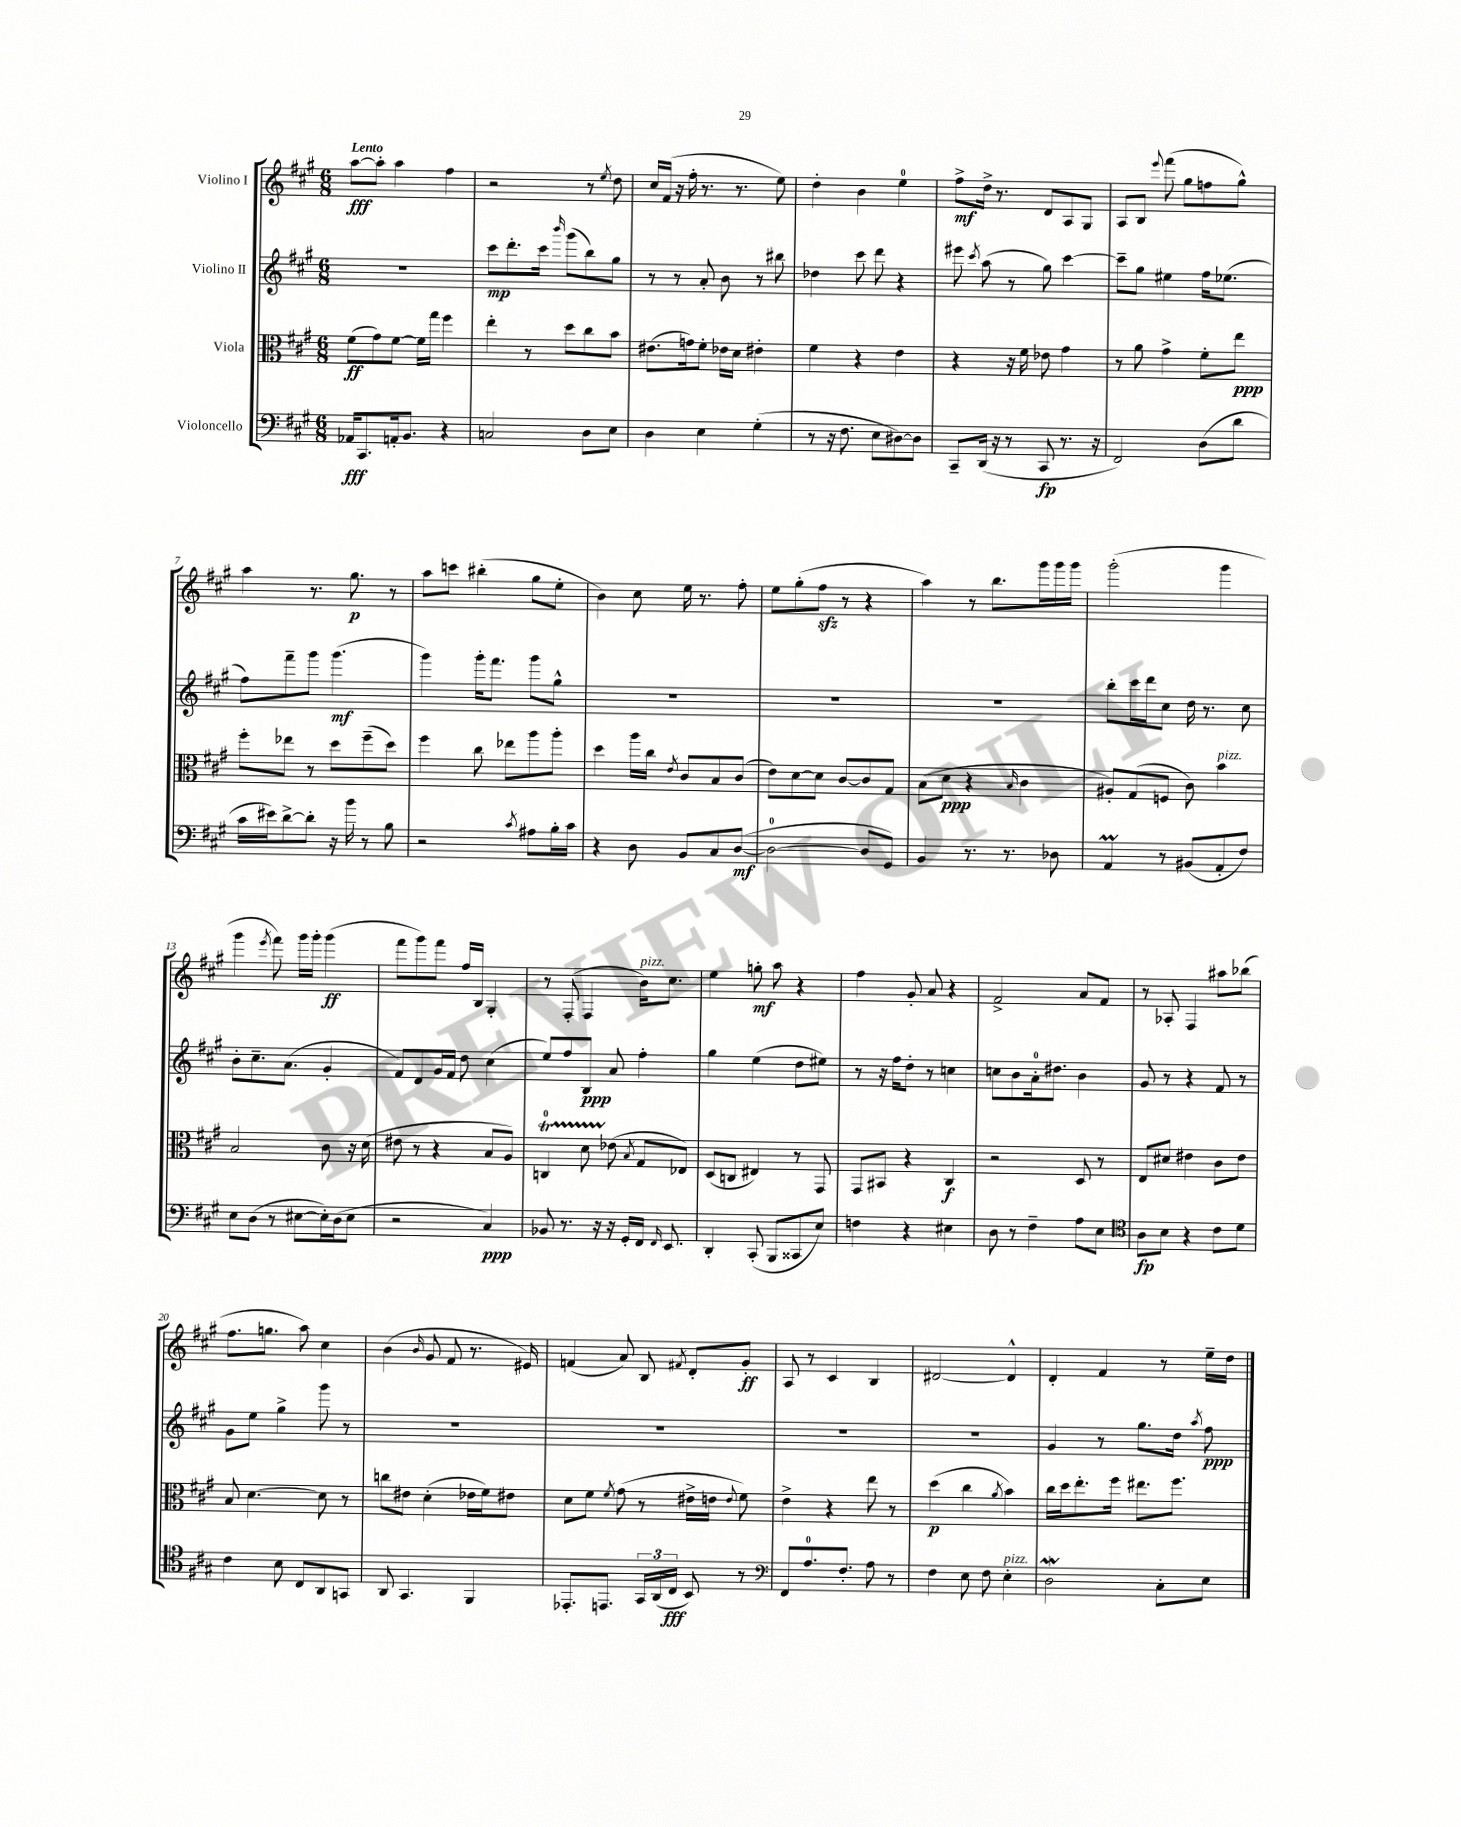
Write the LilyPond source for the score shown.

<<
\new StaffGroup <<
\new Staff = "s0" \with { instrumentName = "Violino I" } {
    \clef treble \key a \major \numericTimeSignature \time 6/8 \tempo "Lento"
    \autoBeamOff a''8[~\fff a''8]-. a''4 fis''4 |
    r2 r8 \acciaccatura { e''8 } d''8 |
    cis''16[ fis'16]( r16 fis''16-. r8. r8. e''8) |
    d''4-. b'4 e''4-0 |
    fis''8[->\mf d''16]-> r8. d'8[ a8 gis8] |
    a8[ b8] \appoggiatura { e'''8 } fis'''8( gis''8[ f''8 gis''8]-^) |
    a''4 r8. gis''8.\p r8 |
    a''8[ c'''8] bis''4-.( gis''8[ e''8]-. |
    b'4) cis''8 e''16 r8. fis''8-. |
    e''8[ gis''8-.( fis''8]\sfz r8 r4 |
    a''4) r8 b''8.[ gis'''16 gis'''16 gis'''16] |
    gis'''2-.( gis'''4 |
    gis'''4 \acciaccatura { e'''8 } fis'''8) gis'''16[ gis'''16]-. gis'''4\ff( |
    fis'''8[ gis'''8) fis'''8] fis''16[ b16] gis4-. |
    r8 fis8-.( fis4 b'16[^\markup { \italic "pizz." }) cis''8.] |
    e''4 g''8-.\mf a''8 r4 |
    fis''4 gis'8-. a'8 r4 |
    fis'2-> a'8[ fis'8] |
    r8 aes8-. fis4 ais''8[ bes''8]( |
    fis''8.[ g''8.] a''8) cis''4 |
    b'4( \grace { b'16 } gis'8 fis'8 r8. eis'16) |
    f'4( a'8) b8 \acciaccatura { fis'8 } d'8[-. gis'8]-.\ff |
    a8 r8 cis'4 b4 |
    dis'2~ dis'4-^ |
    d'4-. fis'4 r8 e''16[-- d''16] \bar "|." |
}
\new Staff = "s1" \with { instrumentName = "Violino II" } {
    \clef treble \key a \major \numericTimeSignature \time 6/8
    \autoBeamOff R2. |
    cis'''8[\mp d'''8.-. cis'''16] \grace { b'''16 } gis'''8[( b''8) gis''8] |
    r8 r8 a'8-. b'8 r8 bis''8 |
    des''4 cis'''8 d'''8 r4 |
    eis'''8 \acciaccatura { cis'''8 } a''8( r8 gis''8) cis'''4~ |
    cis'''8[-- gis''8] eis''4 fis''16[ ees''8.]( |
    fis''8[) fis'''8-- gis'''8] gis'''4.\mf( |
    gis'''4) gis'''16[-. fis'''8.] gis'''8[ gis''8]-^ |
    R2. |
    R2. |
    R2. |
    b''8[-. cis'''16 d'''16 cis''8] d''16 r8. cis''8 |
    b'8[-. cis''8.-- a'8.]( gis'4-. |
    fis'8[) d'8 gis'16 fis'16] d''8 cis''4( |
    e''8[) fis''8 b8]\ppp a'8 fis''4-. |
    gis''4 e''4( d''8[ eis''8]) |
    r8 r16 fis''16[ d''8]-. r8 c''4 |
    c''8[ b'8 a'16-0-. dis''8.] b'4 |
    gis'8 r8 r4 fis'8 r8 |
    gis'8[ e''8] gis''4-> gis'''8 r8 |
    R2. |
    R2. |
    R2. |
    R2. |
    gis'4 r8 gis''8.[ d''16] \acciaccatura { a''8 } fis''8\ppp \bar "|." |
}
\new Staff = "s2" \with { instrumentName = "Viola" } {
    \clef alto \key a \major \numericTimeSignature \time 6/8
    \autoBeamOff fis'8[\ff( gis'8) fis'8]~ fis'16[ gis''16] fis''4 |
    e''4-. r8 d''8[ cis''8 b'8] |
    eis'8.[( g'16) fis'8]-. ees'16[ d'16] eis'4-. |
    fis'4 r4 e'4 |
    r4 r16 fis'16 ees'8 gis'4 |
    r8 a'8 gis'4-> fis'8[-. e''8]\ppp |
    fis''8[-. ees''8] r8 d''8[ fis''8--( d''8]) |
    fis''4 cis''8 ees''8[ a''8 a''8]-. |
    d''4 a''16[ cis''16] \acciaccatura { e'8 } cis'8[ b8 cis'8]( |
    e'8[) d'8~ d'8] cis'8[~ cis'8 gis8] |
    b8[( d'8]\ppp r4 \grace { b16 } cis'4 |
    ais8[-.) gis8( f8] cis'8) b'4^\markup { \italic "pizz." } |
    b2 cis'8 r16 d'16( |
    eis'8 r8 r4 b8[ a8]) |
    c4-0\startTrillSpan d'8 ees'8\stopTrillSpan( \acciaccatura { b8 } gis8[ ees8]) |
    d8[( c8] eis4) r8 gis,8 |
    gis,8[ bis,8] r4 cis4\f |
    r2 d8 r8 |
    e8[ dis'8] eis'4 cis'8[ eis'8] |
    b8 d'4.~ d'8 r8 |
    c''8[ eis'8] d'4-.( ees'16[ fis'16) eis'8] |
    d'8[ fis'8] \acciaccatura { fis'8 } gis'8( r8 eis'16[-> e'16] \appoggiatura { e'8 } fis'8) |
    e'4-> r4 e''8 r8 |
    d''4\p( cis''4 \acciaccatura { a'8 } b'4) |
    cis''16[ d''16 e''8.-. fis''16] eis''8.[ fis''8.] \bar "|." |
}
\new Staff = "s3" \with { instrumentName = "Violoncello" } {
    \clef bass \key a \major \numericTimeSignature \time 6/8
    \autoBeamOff aes,16[\fff cis,8. a,16-. b,8.] r4 |
    c2 d8[ e8] |
    d4 e4 gis4-.( |
    r8 r16 fis8. e8[ dis8~) dis8] |
    cis,8[-- d,16]( r16 r8 cis,8\fp r8. r16 |
    fis,2) d8[( d'8] |
    cis'16[ eis'16) d'8~-> d'8]-. r16 b'16 r8 b8 |
    r2 \acciaccatura { cis'8 } ais8[ b16-. cis'16] |
    r4 d8 b,8[ cis8 d8]~\mf( |
    d2-0~ d8[ gis,8]) |
    b,4 r8. r8. des8 |
    a,4\prall r8 bis,8[( a,8-. fis8]) |
    e8[ d8]( r8 eis8[~ eis16-.) d16( eis8] |
    r2 cis4\ppp) |
    bes,8 r8. r16 r16 gis,16[-. fis,16] \grace { fis,16 } e,8. |
    d,4-. cis,8-.( b,,8[ cisis,8 e8]) |
    f4 r4 eis4 |
    d8 r8 fis4-- a8[ e8] |
    \clef tenor a8[\fp b8] r4 cis'8[ d'8] |
    cis'4 b8 cis8[ a,8 g,8] |
    a,8 gis,4. fis,4 |
    ees,8.[-. e,8.] \tuplet 3/2 { gis,16[ a,16( cis16]\fff } b,8) r8 |
    \clef bass fis,8[ a8.-0 fis8.]-. a8 r8 |
    fis4 e8 fis8 e4-.^\markup { \italic "pizz." } |
    d2\mordent cis8[-. e8] \bar "|." |
}
>>
>>
